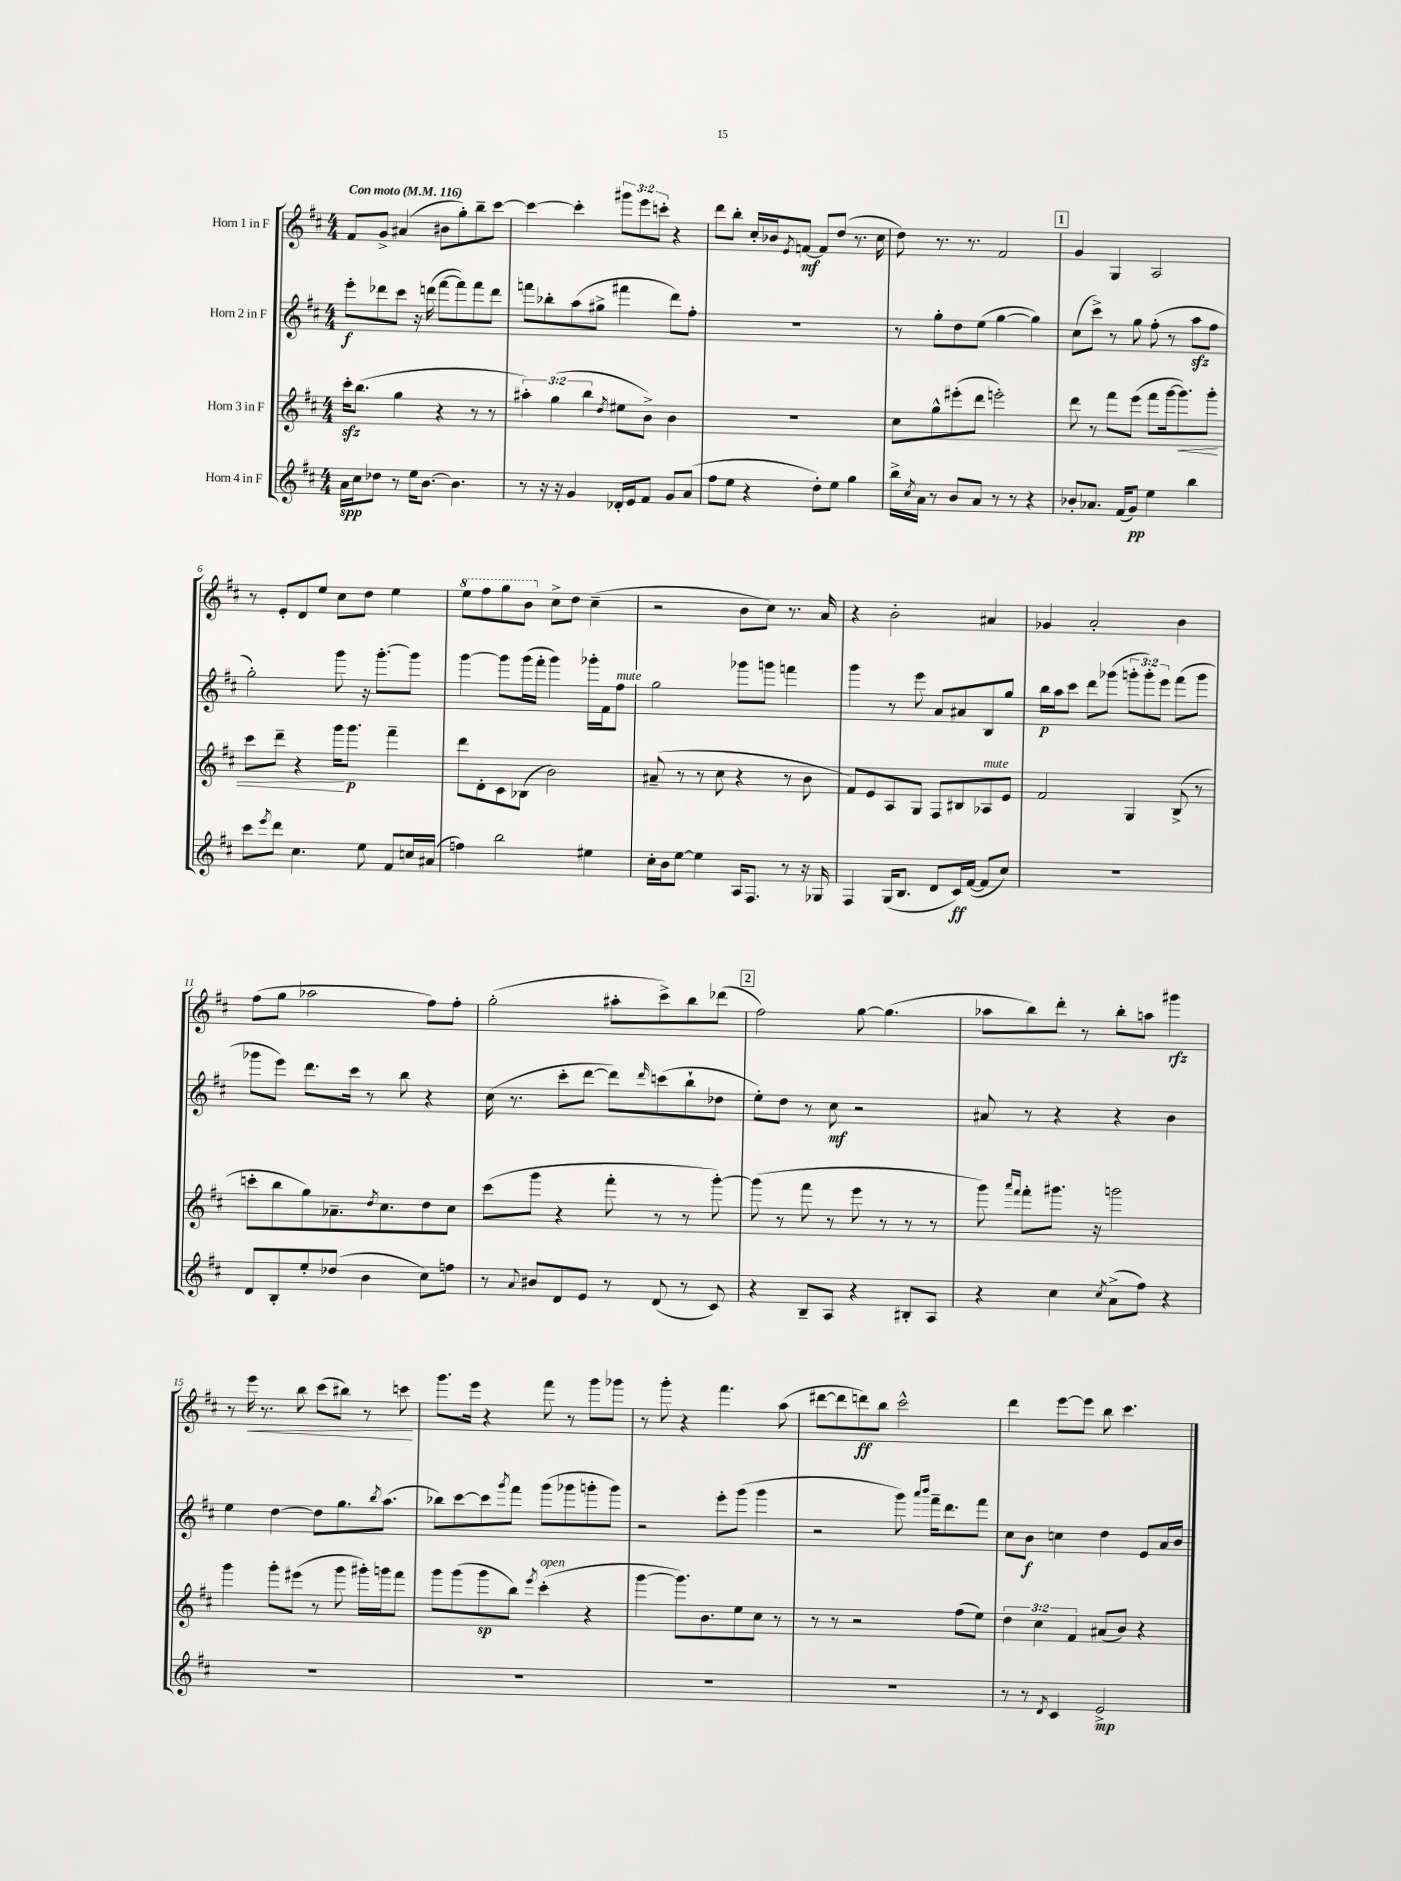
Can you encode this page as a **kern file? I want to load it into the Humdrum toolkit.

**kern	**kern	**kern	**kern
*staff4	*staff3	*staff2	*staff1
*clefG2	*clefG2	*clefG2	*clefG2
*k[f#c#]	*k[f#c#]	*k[f#c#]	*k[f#c#]
*M4/4	*M4/4	*M4/4	*M4/4
*MM116	*MM116	*MM116	*MM116
16a\LL	16ccc#'\LK	8eee'\L	8f#/L
16cc#\J	(8.bb\J	.	.
8dd-\J	.	8ddd-\	8g^/J
8r	4gg\	8ccc#\J	(4a#/
16ee\LK	.	16r	.
[8.b\J	.	(16ddd\	.
.	4r	[8fff#\L	8b#\L
4.b\]	.	8fff#\])	8gg'\)
.	8r	8fff#\	8bb~\
.	8r	8ddd\J	[8ccc#\J
=	=	=	=
8r	6aa#'\)	8fff\L	4ccc#\_
16r	.	8bb-'\	.
.	(6gg\	.	.
16r	.	.	.
4g/	.	(8aa\	4ccc#'\]
.	6bb\	.	.
.	.	8gg#^\J	.
.	8qdd/	.	.
16d-'/LL	8ee#\L	4fff#\	12ggg#\L
16e/J	.	.	.
.	.	.	12eee\
8f#/J	8b^\J)	.	.
.	.	.	12ccc'\J
8g/L	4b\	8ddd\L)	4r
(8a/J	.	8ff#'\J	.
=	=	=	=
8ff#\L	1r	1r	8ddd\L
8ee\J	.	.	8bb'\J
4r	.	.	16cc#'/LL
.	.	.	16b-/J
.	.	.	8qe/
.	.	.	[8f/J
8dd'\L)	.	.	8f/]L
8ee\J	.	.	(8dd/J
4gg\	.	.	8.r
.	.	.	16cc#\
=	=	=	=
16bb^\LL	8cc#\L	8r	8dd\)
8qcc#/	.	.	.
16a\JJ	.	.	.
8r	8gg^^\	8gg'\L	8.r
8b/L	(8eee#'\	8dd\	.
.	.	.	8.r
8a/J	8ddd\J	(8ee\J	.
8r	2eee'\)	[4gg\	2f#/
8r	.	.	.
4r	.	4gg\])	.
=	=	=	=
8b-'/L	8ddd\	(8cc#\L	4g/
8.a-/J	8r	8ccc#^\J)	.
.	8fff#\L	8r	4G/
(16f#/LK	.	.	.
8g/J)	(8eee\J	8gg\	.
4ee\	8fff#\L	(8ff#'\	2A/
.	[16ggg\k	8r	.
.	8.ggg\])	.	.
4bb\	.	8aa\L	.
.	8ggg'\J	8ff#\J	.
=	=	=	=
8ccc#\L	8ccc#\L	2gg'\)	8r
8qeee/	.	.	.
8ddd\J	8ddd~\J	.	8e'/L
4.cc#\	4r	.	8d/
.	.	.	8ee/J
.	16ggg\LK	8ggg\	8cc#\L
.	8.ggg\J	.	.
8ee\	.	16r	8dd\J
.	.	[8.ggg'\L	.
8f#/L	4fff#~\	.	4ee\
16cc/L	.	8ggg\]J	.
(16a#/JJ	.	.	.
=	=	=	=
4ff\)	8ddd\L	[4ggg\	8eee\L
.	8d'\	.	8fff#\
2bb\	8c#\	8ggg\]L	8ggg\
.	(8B-\J	(16ggg\L	8bb\J
.	.	16fff#'\JJ	.
.	2b\)	4ggg\)	8cc#^\L
.	.	.	8dd\J
4ee#\	.	16ggg-'\LL	(4cc#~\
.	.	16f#\J	.
.	.	8ff#\J	.
=	=	=	=
16cc#'\LL	(8a#~/	2gg\	2r
16b\J	.	.	.
[8ee\J	8r	.	.
4ee\]	8r	.	.
.	8cc#\	.	.
16A/LK	4r	8ggg-\L	8b\L
8.F#/J	.	.	.
.	.	8ggg\J	8cc#\J)
8r	8r	4fff\	8.r
16r	8b\	.	.
16G-/	.	.	16a/
=	=	=	=
4F#/	8f#/L)	4ggg\	4r
.	8e/	.	.
(16G/LK	8A/	8r	2b'\
8.B/J	.	.	.
.	8G/J	8eee\	.
8d/L	8F#/L	8a/L	.
16c#/L)	8B#/	8a#/	.
([16f#/JJ	.	.	.
8f#/]L	8A-/	8B/	4a#/
8cc#/J)	8e/J	8gg/J	.
=	=	=	=
1r	2f#/	16bb\LL	4g-/
.	.	16aa\J	.
.	.	8ccc#\J	.
.	.	8ddd\L	2a'/
.	.	(8ggg-\J	.
.	4G/	12ggg'\L	.
.	.	12ggg'\)	.
.	.	12eee\J	.
.	(8B^/	(8fff#\L	4b\
.	8r	8ggg\J	.
=	=	=	=
8d/L	8ccc'\L	8ggg-\L	(8ff#\L
8B'/	8bb\	8eee\J)	8gg\J
8ee'/	8gg\)	8.ddd\L	2aa-\
(8dd-/J	8.a-~\	.	.
.	.	16ccc#\Jk	.
4b\	.	8r	.
.	8qdd/	.	.
.	8.cc#\	.	.
.	.	8bb\	.
8cc#\L)	8dd\	4r	8ff#\L)
8ff\J	8cc#\J	.	8ff#'\J
=	=	=	=
8r	(8ccc#\L	(16cc#\	(2gg'\
.	.	8.r	.
8qqa/	.	.	.
8b#/L	8ggg\J	.	.
8d/	4r	8ccc#'\L	.
8e/J	.	[8ddd\J	.
8r	8fff#'\	8ddd\]L)	8aa#'\L
.	.	16qqddd/	.
(8d/	8r	(8ccc\	8ccc#^\)
8r	8r	8bb`\	8bb\
8c#/)	[8ggg'\)	8dd-\J	(8ddd-\J
=	=	=	=
4r	(8ggg\]	8ee'\L)	2ff#\)
.	8r	8dd\J	.
8B~/L	8fff#\	8r	.
8A/J	8r	8cc#\	.
4r	8eee\	2r	[8gg\
.	8r	.	(4.gg\]
8B#'/L	8r	.	.
8A/J	8r	.	.
=	=	=	=
4r	8ggg\)	8a#/	8aa-\L
.	16qqaaa/LL	.	.
.	16qqfff#/JJ	.	.
.	8fff#'\L	8r	8bb\)
4cc#\	8.ggg#\J	4r	8ddd'\J
.	.	.	8r
.	16r	.	.
8qcc#/	.	.	.
(8a^\L	2ggg\	4r	8bb'\L
8ff#\J)	.	.	8aa\J
4r	.	4b\	4ggg#\
=	=	=	=
1r	4ggg\	4ee\	8r
.	.	.	16eee\
.	.	.	8.r
.	8ggg'\L	[4dd\	.
.	(8eee#\J	.	8bb\
.	8r	8dd\]L	(8ccc#\L
.	8ggg\	8.gg\	8bb#\J)
.	16ggg#'\LL)	.	8r
.	.	8qbb/	.
.	16ggg\J	(8.aa\J	.
.	8fff#\J	.	8ccc\
=	=	=	=
1r	8ggg\L	8bb-\L)	8.ggg\L
.	(8ggg\	[8ccc#\	.
.	.	.	16eee\Jk
.	8ggg\	8ccc#\]	4r
.	.	8qggg/	.
.	8bb\J)	8fff#\J	.
.	8qeee/	.	.
.	(4ccc#'\	(8ggg\L	8fff#\
.	.	8ggg-\	8r
.	4r	8ggg'\	8ggg\L
.	.	8ggg\J)	8ggg-\J
=	=	=	=
1r	[4ggg\	2r	8r
.	.	.	8ggg'\
.	8.ggg\]L)	.	4r
.	8.b\	.	.
.	.	8eee'\L	4.fff#\
.	8ee\	(8ggg\J	.
.	8cc#\J	4ggg\	.
.	8r	.	(8aa\
=	=	=	=
1r	8r	2r	[8ddd#\L
.	8r	.	8ddd#\]
.	2r	.	8ddd\)
.	.	.	8bb\J
.	.	8ggg\)	2ccc#^^\
.	.	16qqaaa/LL	.
.	.	16qqbbb/JJ	.
.	.	16fff#~\LK	.
.	.	8.ddd\	.
.	(8ff#\L	.	.
.	8ee\J)	8fff#\J	.
=	=	=	=
8r	6dd\	8cc#\L	4ddd\
8r	.	8b\J	.
.	6cc#\	.	.
8qd/	.	.	.
4c#/	.	4cc\	[8eee\L
.	6f#/	.	.
.	.	.	8eee\]J
2e^/	(8a#/L	4dd\	8bb\
.	8b/J)	.	4.ccc#\
.	4r	8e/L	.
.	.	16a/L	.
.	.	16b/JJ	.
==	==	==	==
*-	*-	*-	*-
